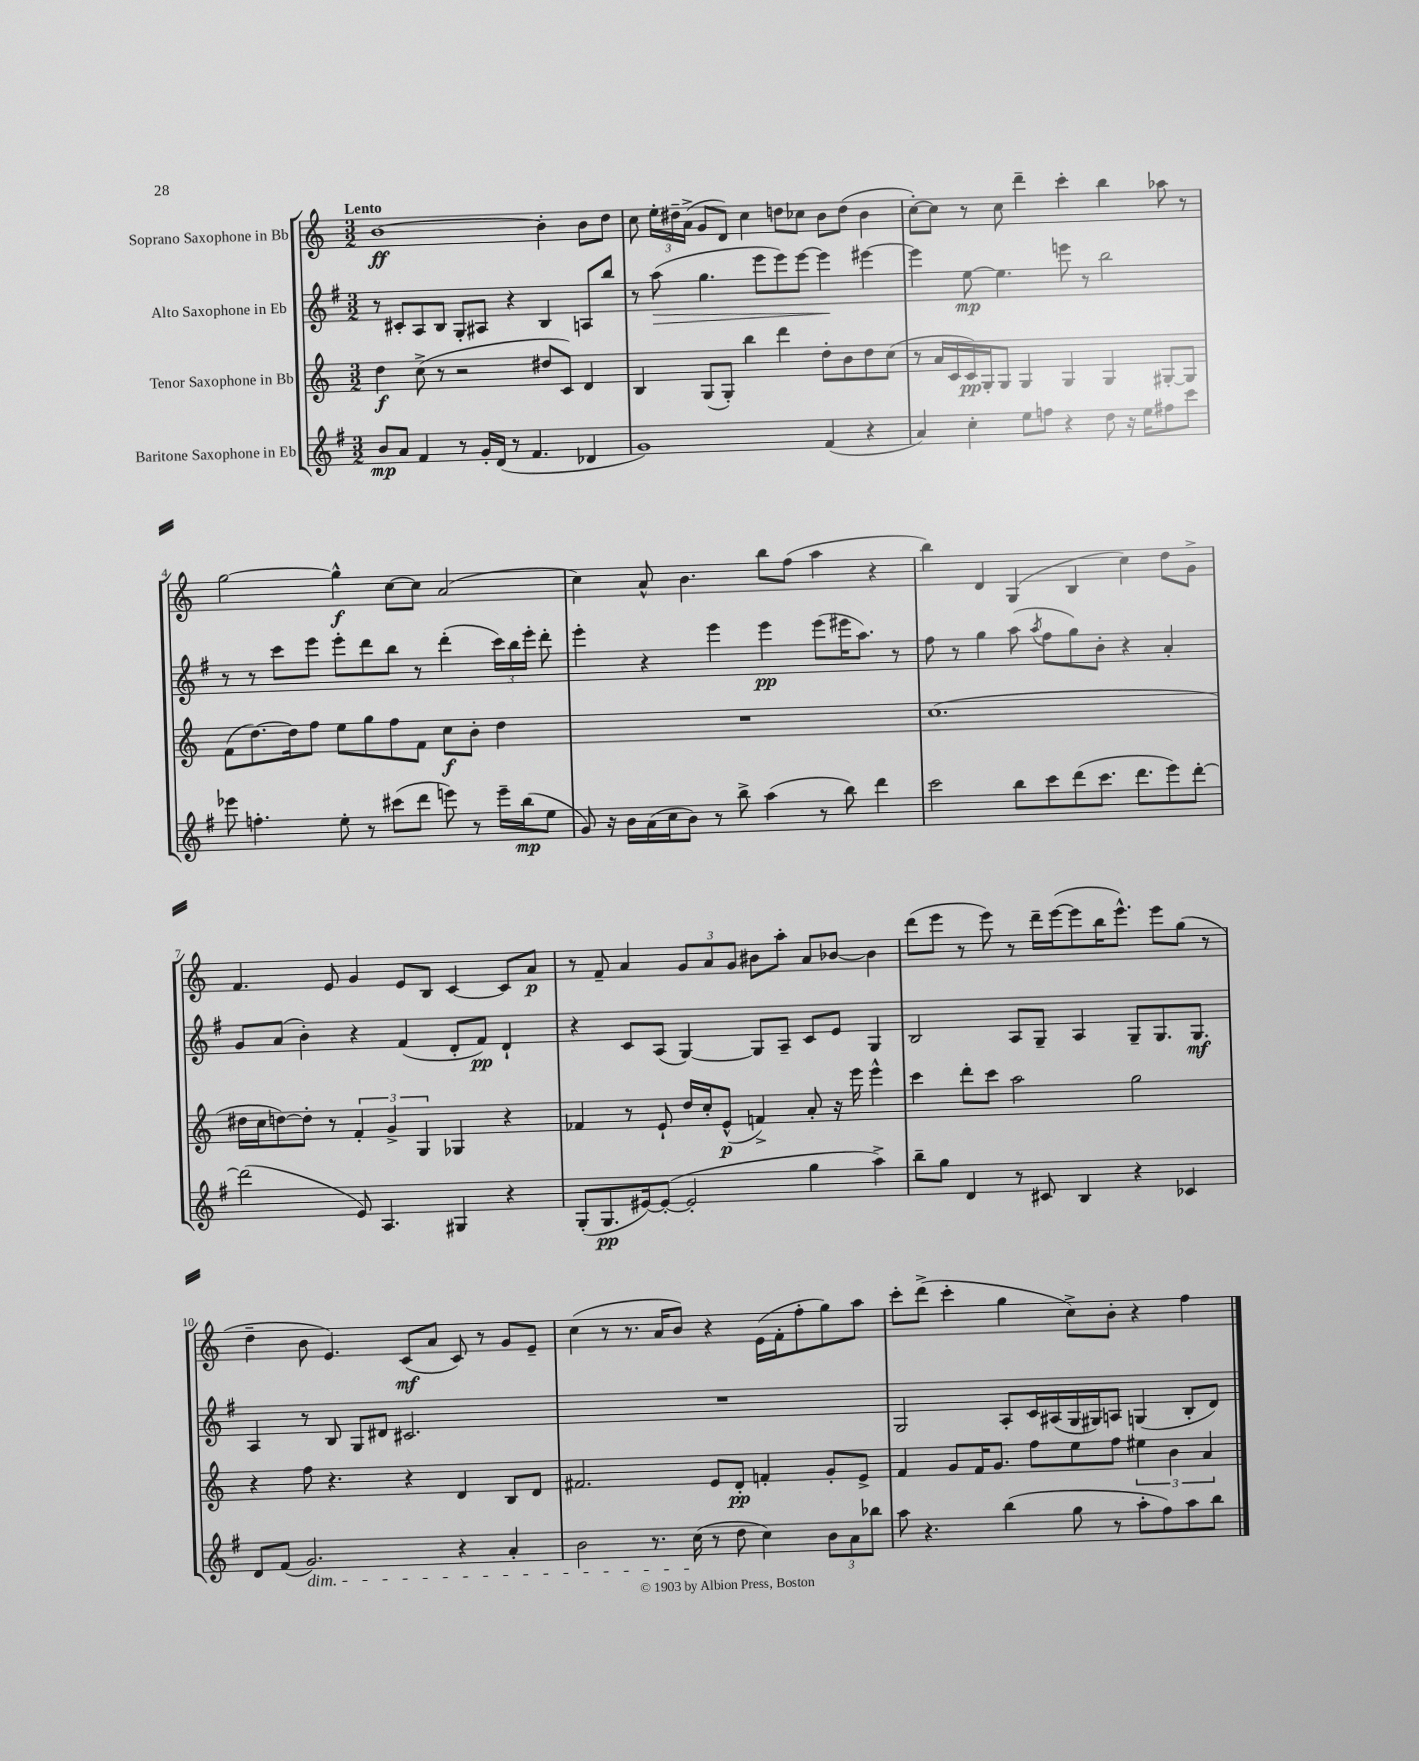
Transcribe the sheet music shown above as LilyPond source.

<<
\new StaffGroup <<
\new Staff = "s0" \with { instrumentName = "Soprano Saxophone in Bb" } {
    \clef treble \key c \major \numericTimeSignature \time 3/2 \tempo "Lento"
    \autoBeamOff b'1~\ff b'4-. b'8[ d''8] |
    c''8 \tuplet 3/2 { e''16[-. dis''16-- a'16]->( } g'8[ d'8]) c''4 d''8[ ces''8] b'8[ d''8]( b'4 |
    c''8[~-.) c''8] r8 c''8 d'''4-- c'''4-. b''4 aes''8 r8 |
    g''2~ g''4-^\f c''8[~ c''8] a'2( |
    c''4) a'8-^ b'4. b''8[ f''8]( a''4 r4 |
    b''4) d'4 g4( b4 c''4) d''8[ g'8]-> |
    f'4. e'8 g'4 e'8[ b8] c'4~ c'8[ a'8]\p |
    r8 f'8-- a'4 \tuplet 3/2 { g'8[ a'8 g'8] } bis'8[ a''8]-. a'8[ bes'8]~ bes'4 |
    d'''8[( e'''8] r8 e'''8) r8 d'''16[-- e'''16~( e'''8 b''16 e'''8.]-^) e'''8[ g''8]( r8 |
    d''4-- b'8 e'4.) c'8[\mf( a'8] c'8) r8 g'8[ e'8]-- |
    c''4( r8 r8. a'16[ b'8]) r4 e'16[( f'16-. f''8-. g''8) a''8] |
    c'''8[-. d'''8]->( c'''4-. g''4 c''8[->) b'8]-. r4 f''4 \bar "|." |
}
\new Staff = "s1" \with { instrumentName = "Alto Saxophone in Eb" } {
    \clef treble \key g \major \numericTimeSignature \time 3/2
    \autoBeamOff r8 cis'8[-. a8 b8] g8[-. ais8] r4 b4 a8[ b''8] |
    r8 a''8\>( g''4. e'''8[ e'''8) e'''8]~ e'''4\! eis'''4~ |
    eis'''4 e''8~\mp e''4. e'''8 r8 b''2 |
    r8 r8 c'''8[ e'''8] e'''8[-. d'''8 b''8] r8 d'''4-.( \tuplet 3/2 { c'''16[) b''16 e'''16]-. } d'''8-. |
    e'''4-. r4 e'''4 e'''4\pp e'''8[( eis'''16 a''8.]) r8 |
    fis''8 r8 g''4 a''8( \acciaccatura { a''8 } fis''8[ g''8) b'8]-. r4 a'4-. |
    g'8[ a'8]( b'4-.) r4 fis'4( d'8[-. fis'8]\pp) d'4-! |
    r4 c'8[ a8]( g4~) g8[ a8]-- c'8[ e'8] g4 |
    b2 a8[ g8]-- a4 g8[-- g8. g8.]\mf |
    a4 r8 b8 g8[ dis'8] cis'2. |
    R1. |
    g2 a8[-. c'16 ais16( g16 gis16) a8] g4( b8[-. d'8]) \bar "|." |
}
\new Staff = "s2" \with { instrumentName = "Tenor Saxophone in Bb" } {
    \clef treble \key c \major \numericTimeSignature \time 3/2
    \autoBeamOff d''4\f c''8->( r8 r2 dis''8[ c'8]) d'4 |
    b4 g8[( g8]-.) b''4 d'''4 d''8[-. b'8 d''8 c''8]( |
    r8 a'16[ c'16 c'16\pp) g16-. g8] g4 g4 g4 gis8[~-. gis8] |
    f'8[( d''8.~) d''16 f''8] e''8[ g''8 f''8 f'8] c''8[\f b'8]-. d''4 |
    R1. |
    c''1.( |
    dis''16[ c''16 d''8~) d''8]-. r8 \tuplet 3/2 { f'4-. g'4-> g4 } ges4 r4 |
    fes'4 r8 e'8-! d''16[ c''16-. e'8]-^\p( f'4->) a'8-. r16 e'''16 e'''4-^ |
    c'''4 d'''8[-. c'''8] a''2 g''2 |
    r4 f''8 r4. r4 d'4 b8[ d'8] |
    fis'2. e'8[ d'8]-.\pp f'4-. g'8[-. e'8]-> |
    f'4 g'8[ f'16 g'8.] f''8[ e''8 f''8] \tuplet 3/2 { eis''4 b'4 a'4 } \bar "|." |
}
\new Staff = "s3" \with { instrumentName = "Baritone Saxophone in Eb" } {
    \clef treble \key g \major \numericTimeSignature \time 3/2
    \autoBeamOff b'8[\mp a'8] fis'4 r8 g'16[-. d'16]( r8 fis'4. des'4 |
    g'1) fis'4( r4 |
    a'4) c''4-. e''8[ f''8] r4 d''8 r16 e''16[ fis''8 c'''8] |
    ees'''8 f''4.-. e''8-. r8 cis'''8[( d'''8] e'''8) r8 e'''16[-- b''16\mp( e''8] |
    g'8) r16 b'16[ a'16( c''16 b'8]) r8 b''8-> a''4( r8 b''8) d'''4 |
    c'''2 b''8[ c'''8 d'''8( c'''8.] d'''8.[ e'''8) d'''8]~-. |
    d'''2( e'8) a4. gis4 r4 |
    g8[-.( g8.\pp eis'16~) eis'8]~-.( eis'2-. g''4 a''4->) |
    b''8[-- g''8] d'4 r8 cis'8 b4 r4 ces'4 |
    d'8[ fis'8]( g'2.\dim) r4 a'4-. |
    b'2 r8. c''16\!( r8 d''8 c''4) \tuplet 3/2 { b'8[ a'8 bes''8] } |
    a''8 r4. b''4( g''8 r8 a''8[-. fis''8) a''8 b''8] \bar "|." |
}
>>
>>
